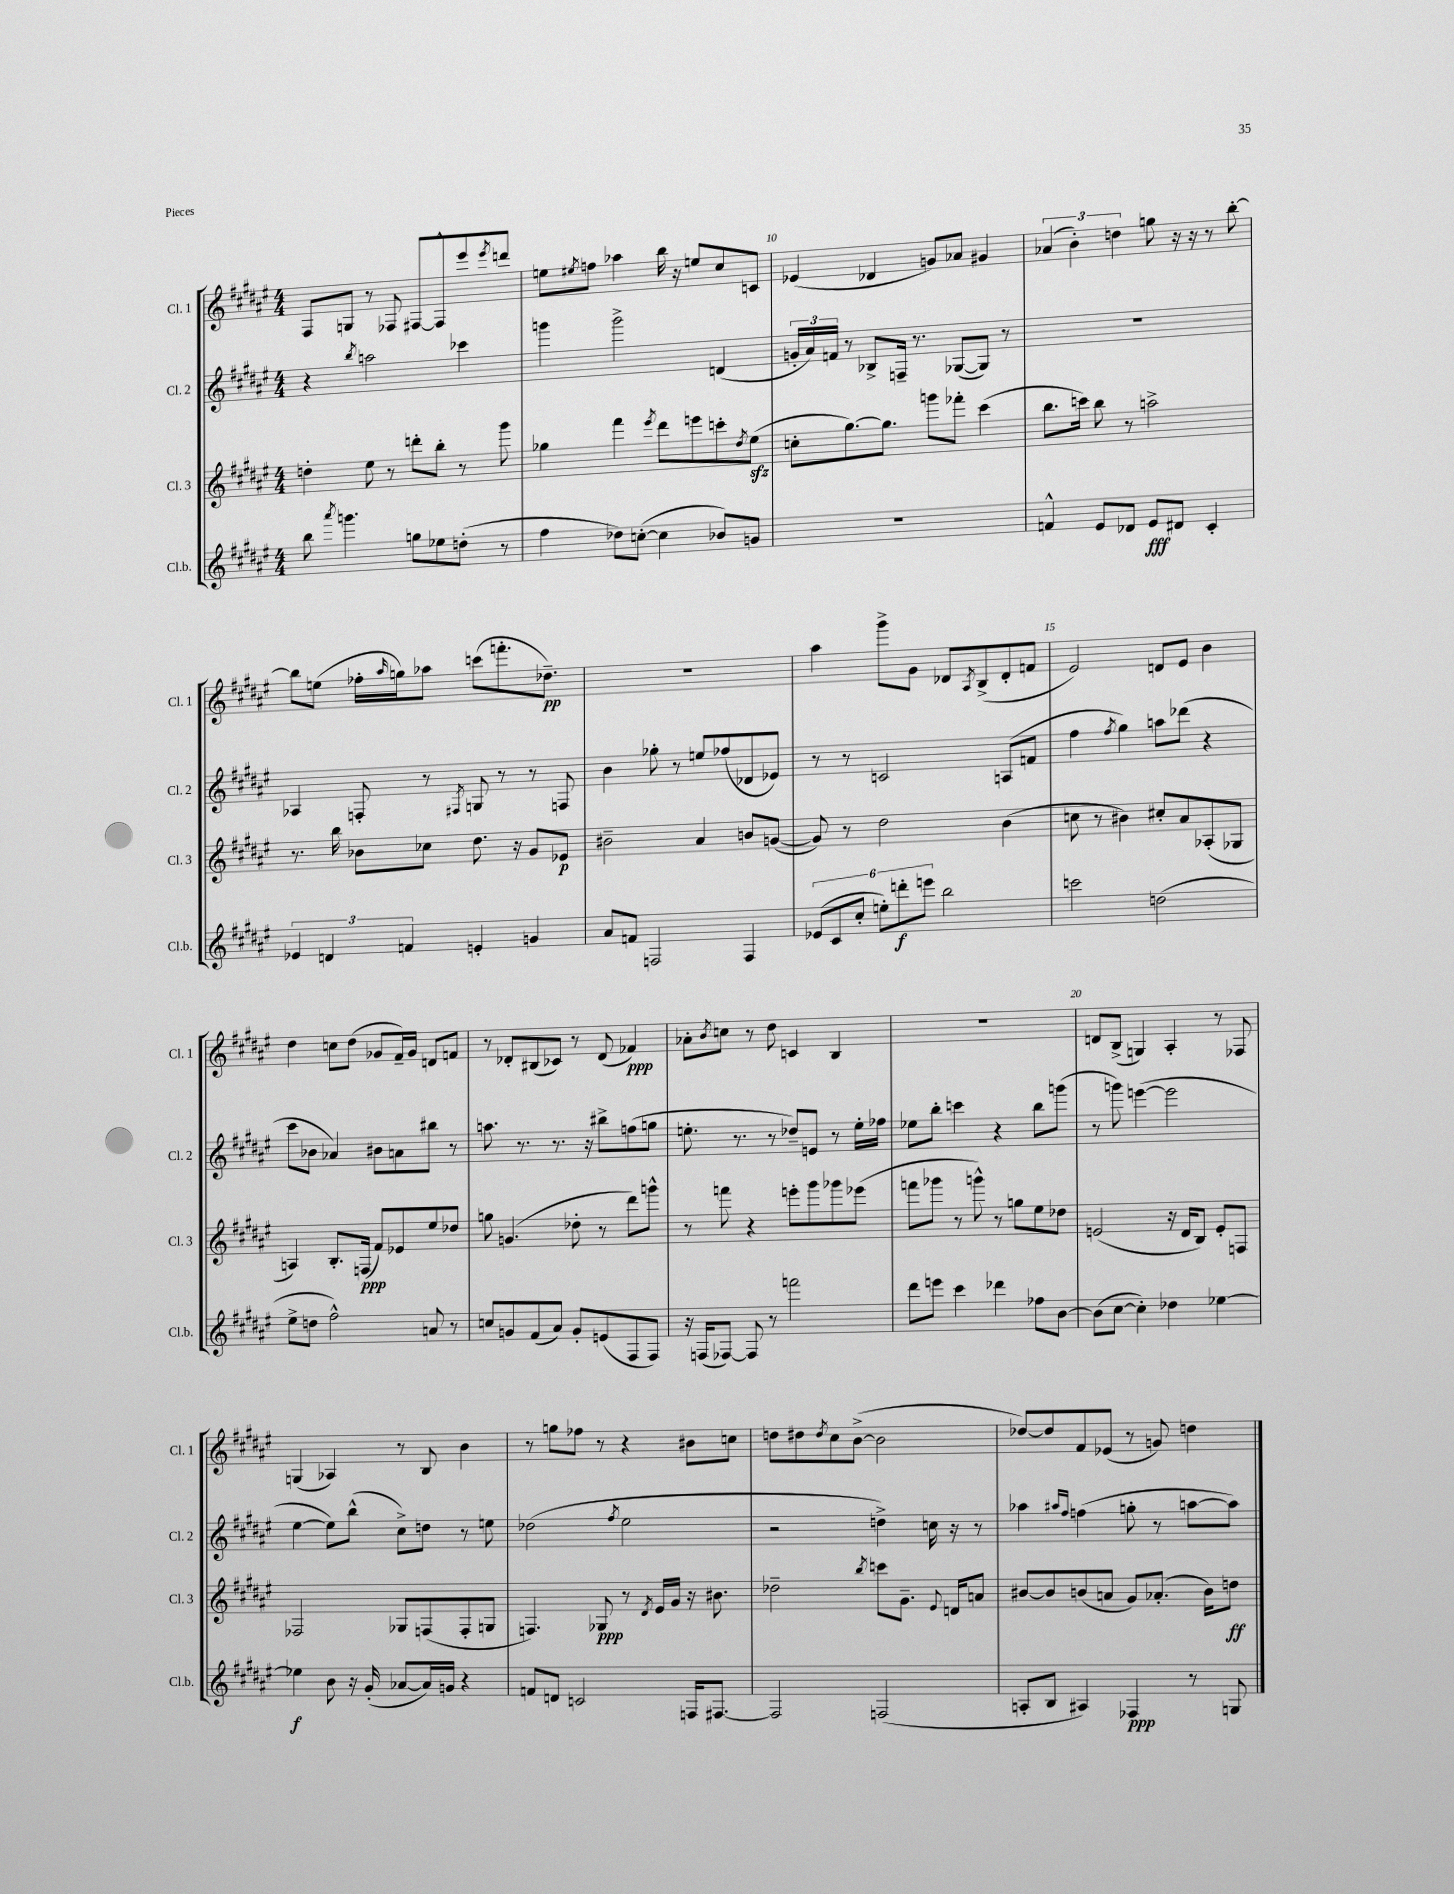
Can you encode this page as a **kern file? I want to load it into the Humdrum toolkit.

**kern	**kern	**kern	**kern
*staff4	*staff3	*staff2	*staff1
*clefG2	*clefG2	*clefG2	*clefG2
*k[f#c#g#d#a#e#]	*k[f#c#g#d#a#e#]	*k[f#c#g#d#a#e#]	*k[f#c#g#d#a#e#]
*M4/4	*M4/4	*M4/4	*M4/4
8bb	4dd'	4r	8F#
8qaaa#	.	.	.
4.ggg	.	.	8G
.	.	8qbb	.
.	8ee#	2aa	8r
.	8r	.	8F-
8gg	8ddd'	.	[8F#
8ee-	8bb'	.	8F#^^]
(8dd'	8r	4ccc-	8eee#
.	.	.	8qeee#
8r	8ggg#	.	8ddd
=	=	=	=
4ff#	4gg-	4ggg	8ee
.	.	.	8qee#
.	.	.	8ff
8dd-)	4fff#	2ggg^	4aa-
([8cc'	.	.	.
.	8qeee#	.	.
4cc]	8ddd#	.	16bb
.	.	.	16r
.	8eee	.	8ee
8b-)	8ccc'	(4d	8cc#
.	8qdd#	.	.
8g	(8ee#	.	8c
=	=	=	=
1r	8cc'	24g'	(4e-
.	.	24a#)	.
.	.	24f	.
.	[8.gg#)	8r	.
.	.	8B-^	4d-
.	8.gg#]	.	.
.	.	16F~	.
.	.	8.r	.
.	8ggg	.	8g)
.	8fff-'	([8G-	8a-
.	(4ccc#	8G-])	4g#
.	.	8r	.
=	=	=	=
4f^^	8.bb	1r	(6a-
.	.	.	6b')
.	16ccc)	.	.
8e#	8bb	.	.
.	.	.	6dd
8d-	8r	.	.
8e#	2aa^	.	8gg
8d#	.	.	16r
.	.	.	16r
4c#'	.	.	8r
.	.	.	[8bb'
=	=	=	=
6e-	8.r	4A-	8bb]
.	.	.	(8ee
6d	.	.	.
.	16bb	.	.
.	8b-	8F'	16ff-'
.	.	.	16qqaa#
.	.	.	16gg)
6f	.	.	.
.	8cc-	8r	8aa-
.	.	8qF#	.
4e'	8.dd#	8G	(8ccc
.	.	8r	8.fff'
.	16r	.	.
4g	8g#	8r	.
.	.	.	8.dd-~)
.	8e-	8F	.
=	=	=	=
8a#	2b#~	4b	1r
8f	.	.	.
2F	.	8gg-'	.
.	.	8r	.
.	4a#	8ee	.
.	.	(8ff-	.
4F	8b	8d-	.
.	([8g	8e-)	.
=	=	=	=
(12e-	8g])	8r	4aa#
12c#	.	.	.
.	8r	8r	.
12cc#'	.	.	.
12ee')	2dd#	2c	8ggg#^
12ddd'	.	.	.
.	.	.	8g#
12eee	.	.	.
2bb	.	.	8d-
.	.	.	8qA#
.	.	.	(8B^
.	(4b	(8A	8d-'
.	.	8f	8f
=	=	=	=
2ccc	8cc	4ff#	2e#)
.	8r	.	.
.	.	8qff#	.
.	4b#)	4gg#)	.
(2dd	8cc#'	8aa	8d
.	8a#	(8ddd-	8e#
.	(8A-'	4r	4b
.	8G-	.	.
=	=	=	=
8ee#^	4A)	8ccc#	4dd#
8dd	.	8b-	.
2ff#^^)	8.B'	4a-)	8cc
.	.	.	(8dd#
.	(16F	.	.
.	8f#)	8b#	8g-
.	8e-	8a	16f#~)
.	.	.	16g-
8a	8ee#	8bb#	8d
8r	8dd-	8r	8f
=	=	=	=
8cc	8gg	8.aa	8r
8g	(4.g	.	8d-'
.	.	8.r	.
(8f#	.	.	(8B#
8a#)	.	8.r	8c-)
8g'	8dd-'	.	8r
.	.	16r	.
(8e	8r	8bb#^	(8d-
8F#	8ddd#)	(8ff	4f-)
8F#)	8ggg^^	8gg	.
=	=	=	=
16r	8r	8.ee'	8a-'
(16F	.	.	.
.	.	.	8qb
[8F-)	8fff	.	8cc
.	.	8.r	.
8F-]	4r	.	8r
8r	.	8r	8dd#
2fff	8eee'	8dd-~)	4c
.	8ggg#	8e	.
.	8ggg-	8r	4B
.	(8eee-	16ee'	.
.	.	16ff-	.
=	=	=	=
8ddd#	8fff	8ee-	1r
8eee	8ggg-	8bb'	.
4ccc#	8r	4ccc	.
.	8ggg^^)	.	.
4ddd-	8r	4r	.
.	8gg	.	.
8ff-	8ee#	8bb	.
[8b	8dd-	(8ggg	.
=	=	=	=
(8b]	(2e	8r	8d
[8cc#	.	8ggg)	(8B^
4cc#'])	.	([4eee	4G)
4dd-	16r	2eee]	4A#'
.	16d#	.	.
.	8B)	.	.
[4ee-	8e'	.	8r
.	8F	.	8F-
=	=	=	=
4ee-]	2F-	[4ee#	(4G
8b	.	8ee#])	4A-)
16r	.	(8bb^^	.
(16g#'	.	.	.
[8a-	8G-	8cc#^)	8r
16a-])	(8F	8dd	8B
16g	.	.	.
4r	8F'	8r	4b
.	8G	8ee	.
=	=	=	=
8f	4.F)	(2dd-	8r
8d	.	.	8gg
2c	.	.	8ff-
.	8G-	.	8r
.	.	8qff#	.
.	8r	2ee#	4r
.	8qd#	.	.
.	16e#	.	.
.	16g#	.	.
16F	16r	.	8b#
[8.F#	8.b#	.	.
.	.	.	8cc
=	=	=	=
2F#]	2dd-~	2r	8dd
.	.	.	8dd#
.	.	.	8qdd#
.	.	.	8cc#
.	.	.	([8b^
.	8qbb	.	.
(2F	8ccc	4dd^)	2b]
.	8.g#~	.	.
.	.	16cc	.
.	8qqe#	.	.
.	16d	16r	.
.	8a	8r	.
=	=	=	=
8A'	[8b#	4aa-	[8dd-)
8B	8b#]	.	8dd-]
.	.	16qqaa#	.
.	.	16qqff#	.
4A#)	(8b	(4ff	8f#
.	8a	.	(8e-
4F-	8g#)	8gg'	8r
.	(8.a-'	8r	8g)
8r	.	[8aa	4dd
.	16b)	.	.
8G	8dd	8aa])	.
==	==	==	==
*-	*-	*-	*-
